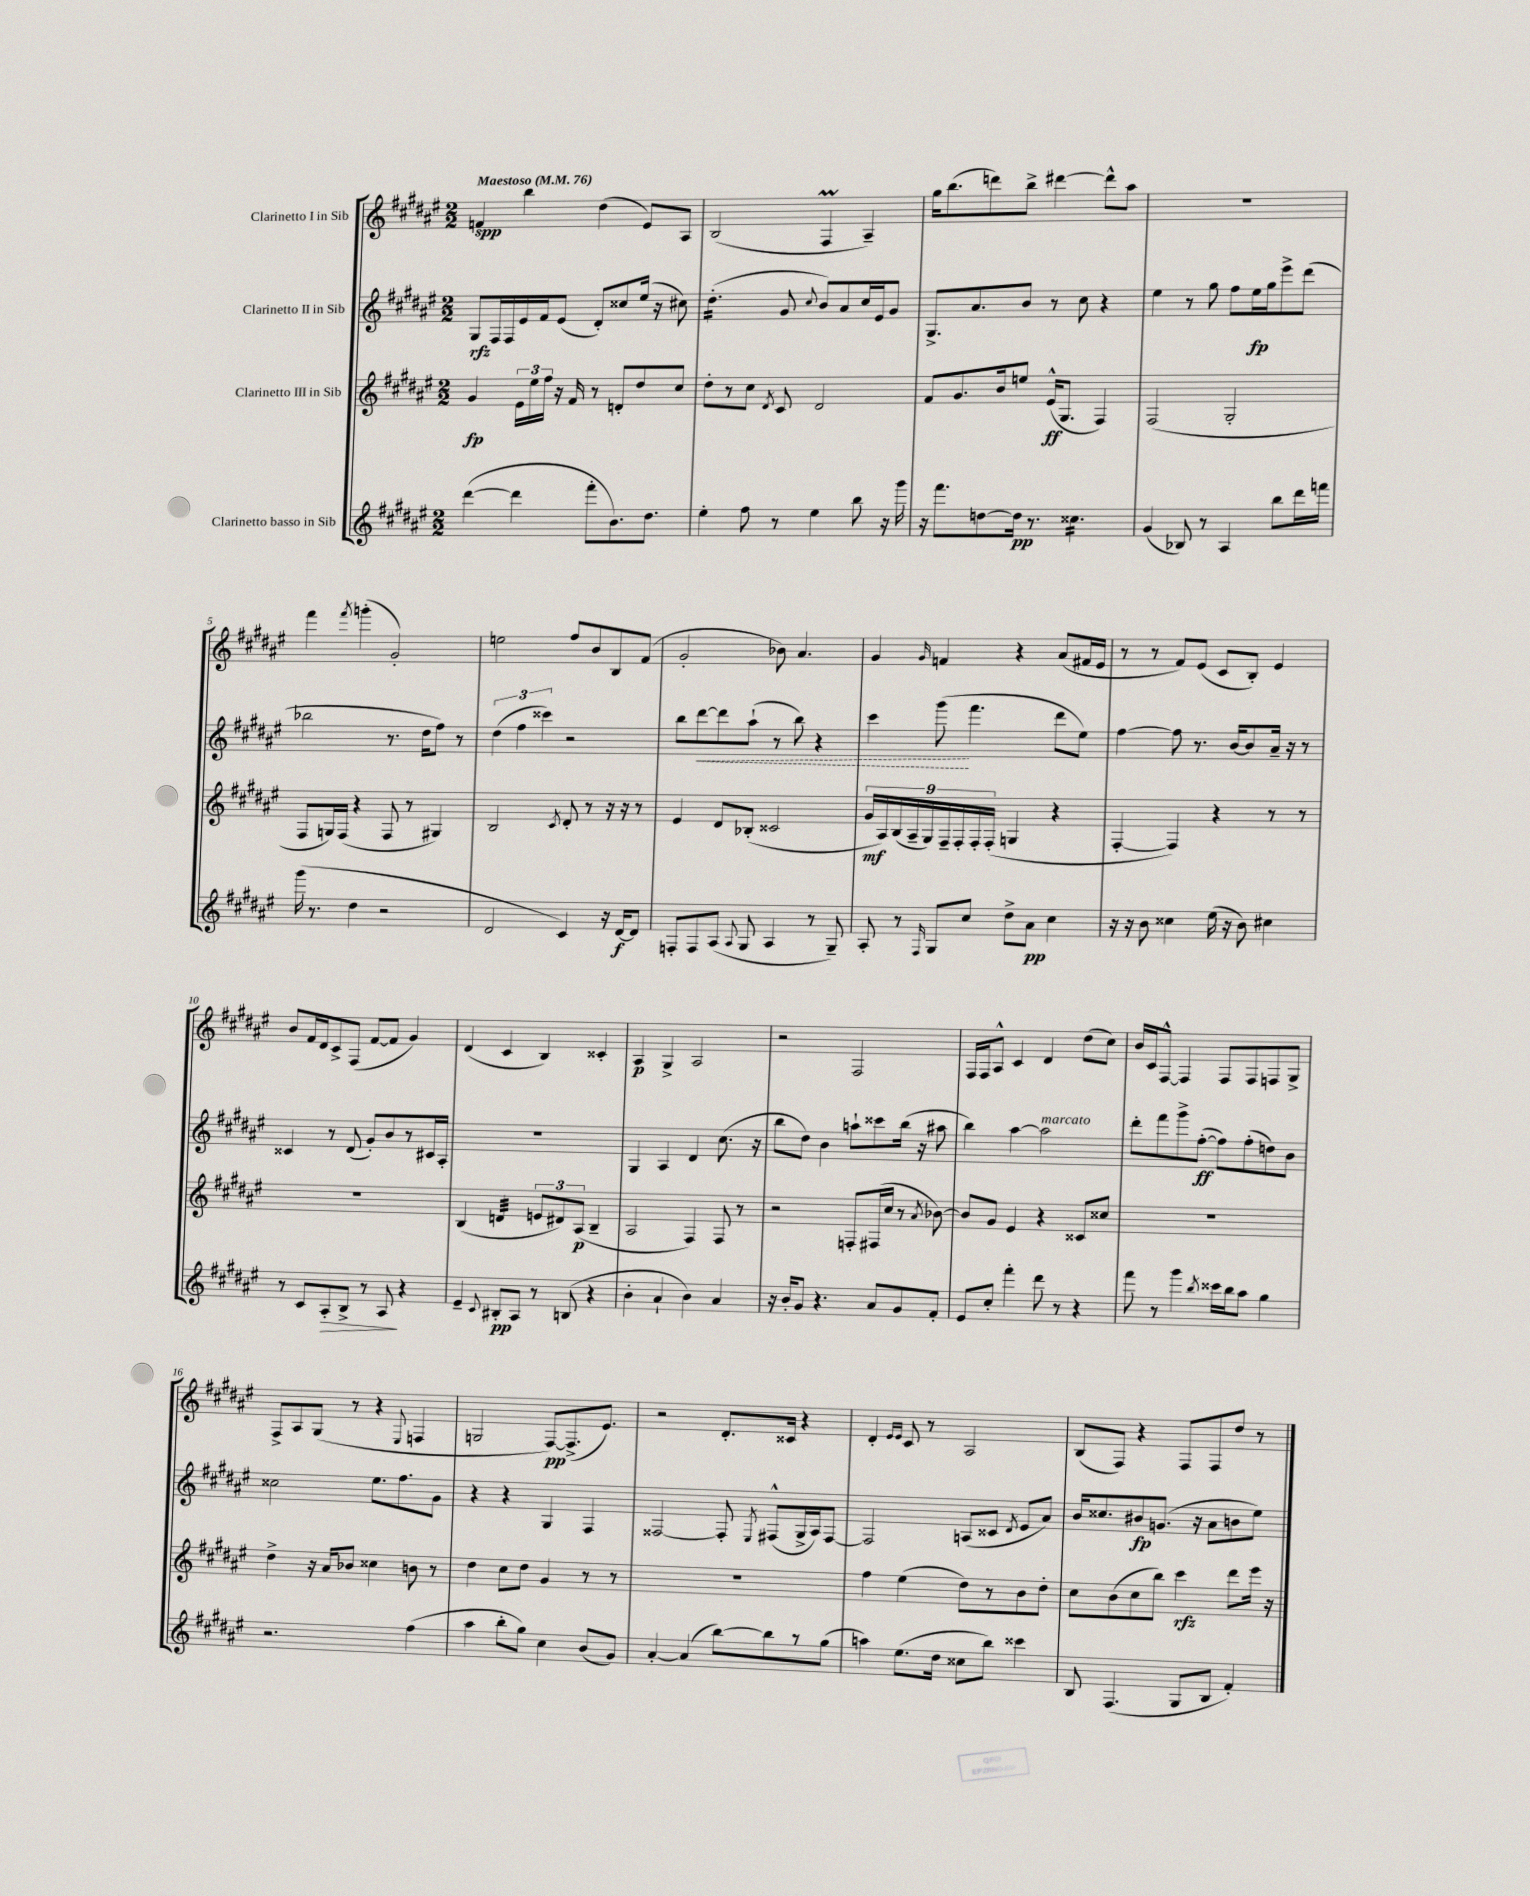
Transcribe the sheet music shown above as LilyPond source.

<<
\new StaffGroup <<
\new Staff = "s0" \with { instrumentName = "Clarinetto I in Sib" } {
    \clef treble \key fis \major \numericTimeSignature \time 2/2 \tempo "Maestoso" 4 = 76
    \autoBeamOff f'4\spp b''4 dis''4( eis'8[) ais8] |
    b2( fis4\prall ais4--) |
    gis''16[ b''8.( d'''8) b''8]-> dis'''4~ dis'''8[-^ ais''8] |
    R1 |
    fis'''4 \acciaccatura { fis'''8 } g'''4-.( gis'2-.) |
    e''2 fis''8[ b'8 b8 fis'8]( |
    gis'2-. bes'8) ais'4. |
    gis'4 \grace { gis'16 } f'4 r4 ais'8[( fis'16 eis'16] |
    r8 r8 fis'8[) eis'8]( cis'8[ b8]-.) eis'4 |
    b'8[ fis'16 dis'16 cis'8-> fis8]( fis'8[~ fis'8] gis'4) |
    dis'4( cis'4 b4) cisis'4-. |
    ais4\p gis4-> ais2 |
    r2 fis2 |
    fis16[ fis16 ais8]-^ cis'4 dis'4 dis''8[( cis''8]) |
    b'16[ cis'16 fis8]~-^ fis4 fis8[ fis8 f8 gis8]-> |
    fis8[-> ais8 gis8]( r8 r4 \appoggiatura { eis8 } f4 |
    g2 fis8[~\pp) fis8.->( eis'8.]) |
    r2 dis'8.[-. cisis'16] r4 |
    dis'4-. \grace { eis'16[ eis'16] } cis'8 r8 ais2 |
    b8[( fis8]) r4 fis8[ fis8 dis''8] r8 \bar "|." |
}
\new Staff = "s1" \with { instrumentName = "Clarinetto II in Sib" } {
    \clef treble \key fis \major \numericTimeSignature \time 2/2
    \autoBeamOff gis8[\rfz fis16 fis16 eis'16 fis'16 eis'8]( dis'8[-.) cisis''8 eis''16]( r16 cis''8) |
    dis''4.:16-.( gis'8 \appoggiatura { cis''8 } b'8[) ais'8 cis''16 eis'16 gis'8] |
    gis8.[-> ais'8. b'8] r8 cis''8 r4 |
    eis''4 r8 gis''8 fis''8[ eis''16\fp gis''16 eis'''8-> dis'''8]( |
    bes''2 r8. dis''16[ fis''8]) r8 |
    \tuplet 3/2 { dis''4( fis''4 cisis'''4) } r2 |
    b''8[ \once \override Hairpin.style = #'dashed-line dis'''8~\< dis'''8 ais''8]-!( r8 b''8) r4 |
    cis'''4 gis'''8\!( fis'''4. dis'''8[ eis''8]) |
    fis''4~ fis''8 r8. b'16[~ b'8 ais'16]-- r16 r8 |
    cisis'4 r8 dis'8( gis'8[-.) b'8 r8 cis'16 ais16]-. |
    R1 |
    gis4 ais4 dis'4 cis''8.( r16 |
    b''8[ dis''8]) b'4 a''8[-! cisis'''8 b''16]( r16 ais''8 |
    b''4) ais''4~ ais''2^\markup { \italic "marcato" } |
    dis'''8[-. fis'''8 gis'''8-> fis''8]~-.\ff( fis''8[) fis''8-.( d''8) b'8] |
    cisis''2 eis''8.[ fis''8. gis'8] |
    r4 r4 gis4 fis4 |
    fisis2~ fisis8-. \acciaccatura { eis8 } fis8[-^( gis16-> ais16) fis8]~ |
    fis2 a8[( cisis'8] \acciaccatura { dis'8 } eis'8[ ais'8]) |
    b'16[ cisis''8. bis'8\fp g'8.]( r16 ais'8[ b'8 eis''8]) \bar "|." |
}
\new Staff = "s2" \with { instrumentName = "Clarinetto III in Sib" } {
    \clef treble \key fis \major \numericTimeSignature \time 2/2
    \autoBeamOff gis'4\fp \tuplet 3/2 { eis'16[ eis''16 fis''16] } r16 fis'16 r8 d'8[-. dis''8 cis''8] |
    dis''8[-. r8 cis''8] \acciaccatura { dis'8 } cis'8 dis'2 |
    fis'8[ gis'8. b'16 e''8] eis'16[-^\ff( gis8.] fis4) |
    fis2( gis2-. |
    fis8[ g16) fis16]( r4 fis8 r8 gis4) |
    b2 \acciaccatura { cis'8 } dis'8-. r8 r16 r16 r8 |
    eis'4 dis'8[ bes8]-.( cisis'2 |
    \tuplet 9/8 { gis'16[\mf ais16) b16( ais16-- gis16) fis16-- fis16-. fis16-. fis16]-.( } g4 r4 |
    fis4~-. fis4) r4 r8 r8 |
    R1 |
    b4( d'4:32 \tuplet 3/2 { e'8[ dis'8) ais8]\p( } b4-- |
    ais2 fis4) fis8 r8 |
    r2 f8[-. fis16( cis''16] r8 \acciaccatura { ais'8 } bes'8~) |
    bes'8[ gis'8] eis'4 r4 cisis'8[ cisis''8] |
    R1 |
    dis''4-> r16 ais'16[ bes'8] cisis''4 b'8 r8 |
    dis''4 cis''8[ dis''8] gis'4 r8 r8 |
    R1 |
    fis''4 eis''4( dis''8[) r8 b'8 dis''8]-. |
    cis''8[ b'8( cis''8 b''8]) cis'''4\rfz dis'''8[ eis'''16] r16 \bar "|." |
}
\new Staff = "s3" \with { instrumentName = "Clarinetto basso in Sib" } {
    \clef treble \key fis \major \numericTimeSignature \time 2/2
    \autoBeamOff dis'''4~( dis'''4 fis'''8[-. b'8.) dis''8.] |
    eis''4-. fis''8 r8 eis''4 b''8 r16 gis'''16 |
    r16 fis'''8.[ d''8~ d''16]\pp r8. cisis''4.:16 |
    gis'4( bes8) r8 ais4 b''8[ dis'''16 f'''16] |
    gis'''16( r8. dis''4 r2 |
    dis'2 cis'4) r16 dis'16[~\f dis'8] |
    f8[-. f8 ais8]( \appoggiatura { ais8 } gis8 ais4 r8 gis8--) |
    ais8-. r8 \grace { fis16 } gis8[ cis''8] dis''8[-> ais'8]\pp cis''4 |
    r16 r16 b'8 cisis''4 eis''16( r16 b'8) cis''4 |
    r8 cis'8[ ais8-.\> b8]-> r8 ais8\! r4 |
    eis'4-- \appoggiatura { cis'8 } bis8[-.\pp ais8] r8 b8( r4 |
    b'4-. ais'4-! b'4) ais'4 |
    r16 b'16[-. gis'8] r4. ais'8[ gis'8 fis'8]-. |
    eis'8[ cis''8]-. fis'''4-. dis'''8 r8 r4 |
    fis'''8 r8 gis'''4 \acciaccatura { b''8 } cisis'''16[ b''16 ais''8] gis''4 |
    r2. fis''4( |
    ais''4 b''8[-. gis''8]) cis''4 b'8[( gis'8]) |
    ais'4~-. ais'4( b''8[~) b''8 r8 gis''8]( |
    a''4) eis''8.[( dis''16] cisis''8[ b''8]) cisis'''4 |
    b8 fis4.( gis8[ b8] fis'4-.) \bar "|." |
}
>>
>>
